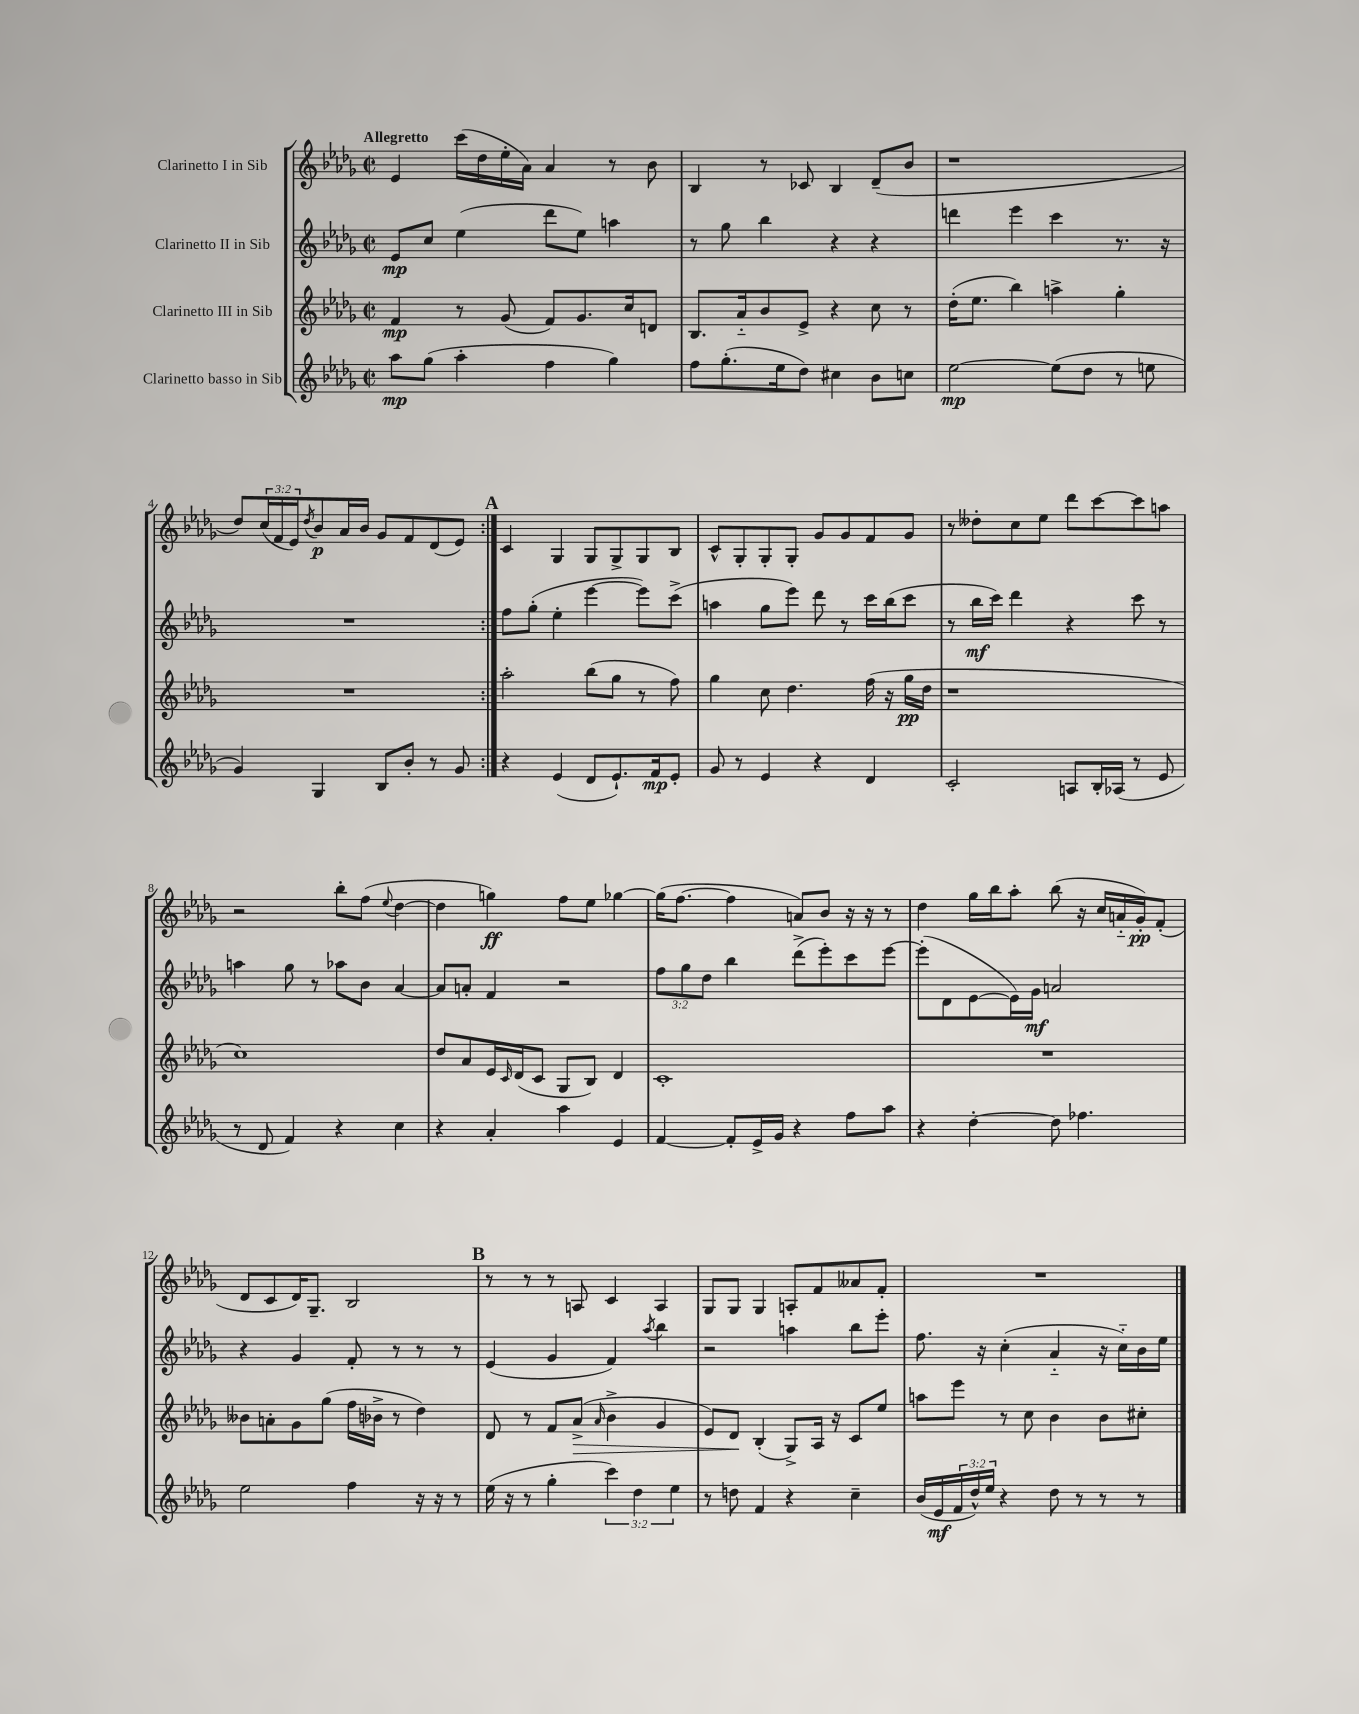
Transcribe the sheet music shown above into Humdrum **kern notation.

**kern	**kern	**kern	**kern
*staff4	*staff3	*staff2	*staff1
*clefG2	*clefG2	*clefG2	*clefG2
*k[b-e-a-d-g-]	*k[b-e-a-d-g-]	*k[b-e-a-d-g-]	*k[b-e-a-d-g-]
*M2/2	*M2/2	*M2/2	*M2/2
*met(c|)	*met(c|)	*met(c|)	*met(c|)
8aa-	4f	8e-	4e-
(8gg-	.	8cc	.
4aa-'	8r	(4ee-	(16ccc
.	.	.	16dd-
.	(8g-	.	16ee-'
.	.	.	16a-)
4ff	8f)	8ddd-	4a-
.	8.g-	8ee-)	.
4gg-)	.	4aa	8r
.	16cc	.	.
.	8d	.	8b-
=	=	=	=
8ff	8.B-	8r	4B-
(8.gg-'	.	8gg-	.
.	16a-'~	.	.
.	8b-	4bb-	8r
16ee-	.	.	.
8dd-)	8e-^	.	8c-
4cc#	4r	4r	4B-
8b-	8cc	4r	(8d-~
8cc	8r	.	8b-
=	=	=	=
[2ee-	(16dd-'	4ddd	1r
.	8.ee-	.	.
.	4bb-)	4eee-	.
(8ee-]	4aa^	4ccc	.
8dd-	.	.	.
8r	4gg-'	8.r	.
8ee	.	.	.
.	.	16r	.
=	=	=	=
4g-)	1r	1r	8dd-)
.	.	.	(24cc
.	.	.	24f
.	.	.	24e-)
.	.	.	8qdd-
4G-	.	.	8b-
.	.	.	16a-
.	.	.	16b-
8B-	.	.	8g-
8b-'	.	.	8f
8r	.	.	(8d-
8g-	.	.	8e-)
=:|!	=:|!	=:|!	=:|!
4r	2aa-'	8ff	4c
.	.	(8gg-'	.
(4e-	.	4ee-'	4G-
8d-	(8bb-	[4eee-	8G-
8.e-`)	8gg-	.	8G-^
.	8r	8eee-])	8G-
16f	.	.	.
8e-'	8ff)	(8ccc^	8B-
=	=	=	=
8g-	4gg-	4aa	8c^^
8r	.	.	8G-'
4e-	8cc	8gg-	8G-'
.	4.dd-	8eee-)	8G-'
4r	.	8ddd-	8g-
.	.	8r	8g-
4d-	(16ff	16ccc	8f
.	16r	(16bb-	.
.	16gg-	8ccc	8g-
.	16dd-	.	.
=	=	=	=
2c'	1r	8r	8r
.	.	16bb-	8dd--'
.	.	16ccc)	.
.	.	4ddd-	8cc
.	.	.	8ee-
8A	.	4r	8ddd-
16B-'	.	.	[8ccc
(16A-	.	.	.
8r	.	8ccc	8ccc]
8e-	.	8r	8aa
=	=	=	=
8r	1cc)	4aa	2r
8d-	.	.	.
4f)	.	8gg-	.
.	.	8r	.
4r	.	8aa-	8bb-'
.	.	8b-	(8ff
.	.	.	8qqee-
4cc	.	[4a-	[4dd-
=	=	=	=
4r	8dd-	8a-]	4dd-]
.	8a-	8a'	.
4a-'	16e-	4f	4gg)
.	16qqc	.	.
.	(16d-	.	.
.	8c	.	.
4aa-	8G-	2r	8ff
.	8B-)	.	8ee-
4e-	4d-	.	[4gg-
=	=	=	=
[4f	1c'	12ff	(16gg-]
.	.	.	[8.ff
.	.	12gg-	.
.	.	12dd-	.
8f']	.	4bb-	4ff]
16e-^	.	.	.
16g-	.	.	.
4r	.	(8ddd-^	8a)
.	.	8eee-')	8b-
8ff	.	8ccc	16r
.	.	.	16r
8aa-	.	[8eee-	8r
=	=	=	=
4r	1r	(8eee-']	4dd-
.	.	8d-	.
[4dd-'	.	[8e-	16gg-
.	.	.	16bb-
.	.	16e-])	8aa-'
.	.	16g-	.
8dd-]	.	2a	(8bb-
4.ff-	.	.	16r
.	.	.	16cc
.	.	.	16a'~
.	.	.	16g-')
.	.	.	(8f'
=	=	=	=
2ee-	8b--	4r	8d-
.	8a'	.	8c
.	8g-	4g-	16d-)
.	.	.	8.G-~
.	(8gg-	.	.
4ff	16ff	8f'	2B-
.	16b-^	.	.
.	8r	8r	.
16r	4dd-)	8r	.
16r	.	.	.
8r	.	8r	.
=	=	=	=
(16ee-	8d-	(4e-	8r
16r	.	.	.
8r	8r	.	8r
4gg-'	8f	4g-	8r
.	(8a-^	.	8A
.	16qqa-	.	.
6ccc)	4b-^	4f)	4c
6dd-	.	.	.
.	.	8qaa-	.
.	4g-	4bb-	4A
6ee-	.	.	.
=	=	=	=
8r	8e-)	2r	8G-
8dd	8d-	.	8G-
4f	(4B-'	.	4G-
4r	8G-^)	4aa	8A'
.	16A-	.	8f
.	16r	.	.
4cc~	8c	8bb-	8a--
.	8ee-	8eee-'	8f'
=	=	=	=
(16b-	8aa	8.ff	1r
16e-	.	.	.
24f	8eee-	.	.
24dd-^^)	.	.	.
.	.	16r	.
24ee-	.	.	.
4r	8r	(4cc'	.
.	8cc	.	.
8dd-	4b-	4a-'~	.
8r	.	.	.
8r	8b-	16r	.
.	.	16cc'~)	.
8r	8cc#'	16b-	.
.	.	16ee-	.
==	==	==	==
*-	*-	*-	*-
